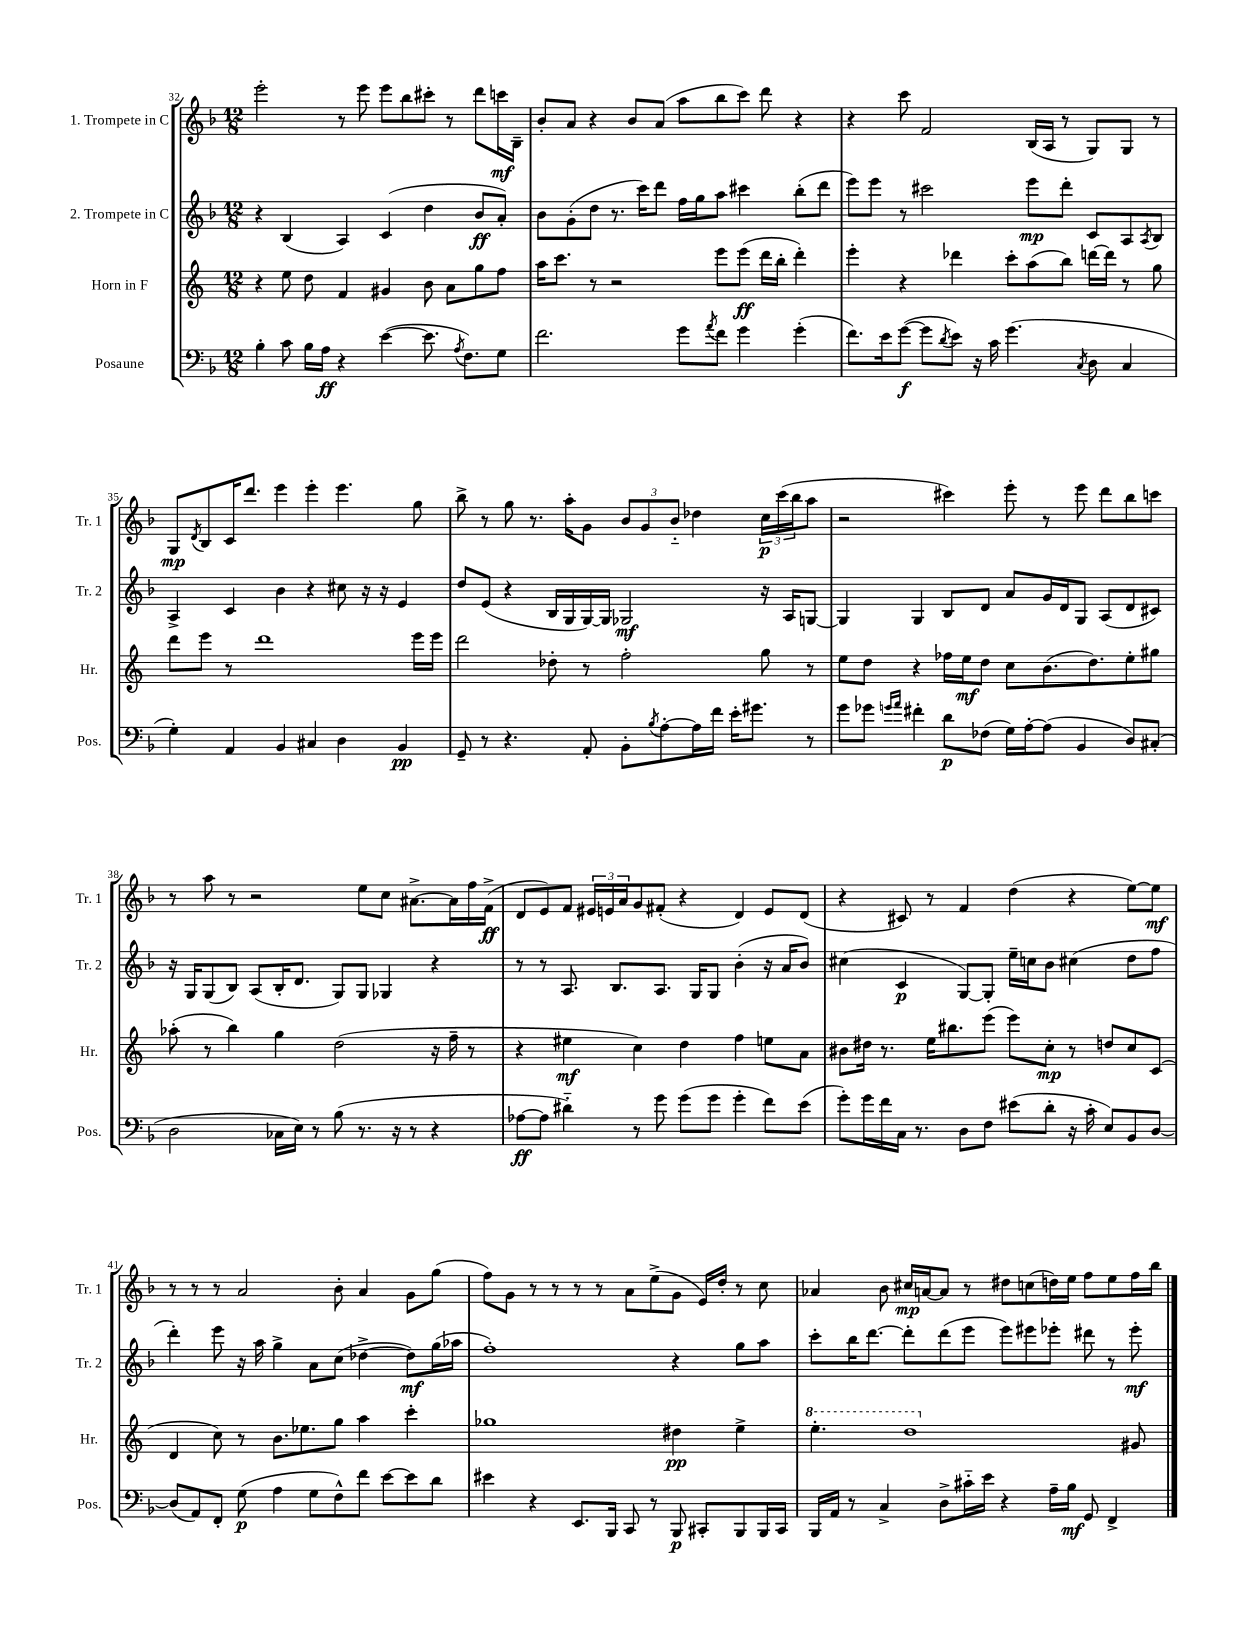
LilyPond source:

<<
\new StaffGroup <<
\new Staff = "s0" \with { instrumentName = "1. Trompete in C" shortInstrumentName = "Tr. 1" } {
    \clef treble \key f \major \numericTimeSignature \time 12/8
    e'''2-. r8 e'''8 e'''8 bes''8 cis'''8-. r8 d'''8 c'''16\mf bes16-- |
    bes'8-. a'8 r4 bes'8 a'8( a''8 bes''8 c'''8) d'''8 r4 |
    r4 c'''8 f'2 bes16( a16 r8 g8) g8 r8 |
    g8\mp \acciaccatura { d'8 } bes8 c'16 d'''8. e'''4 e'''4-. e'''4. g''8 |
    bes''8-> r8 g''8 r8. a''16-. g'8 \tuplet 3/2 { bes'8 g'8 bes'8-_ } des''4 \tuplet 3/2 { c''16\p c'''16( bes''16 } a''8 |
    r2 cis'''4) e'''8-. r8 e'''8 d'''8 bes''8 c'''8 |
    r8 a''8 r8 r2 e''8 c''8 ais'8.~-> ais'16 f''16 f'16->\ff( |
    d'8 e'8) f'8 \tuplet 3/2 { eis'16 e'16 a'16 } g'8 fis'8-.( r4 d'4) e'8 d'8( |
    r4 cis'8) r8 f'4 d''4( r4 e''8~) e''8\mf |
    r8 r8 r8 a'2 bes'8-. a'4 g'8 g''8( |
    f''8) g'8 r8 r8 r8 r8 a'8 e''8->( g'8 e'16) d''16-. r8 c''8 |
    aes'4 bes'8 cis''16\mp a'16~ a'8 r8 dis''8 c''8( d''16) e''16 f''8 e''8 f''16 bes''16 \bar "|." |
}
\new Staff = "s1" \with { instrumentName = "2. Trompete in C" shortInstrumentName = "Tr. 2" } {
    \clef treble \key f \major \numericTimeSignature \time 12/8
    r4 bes4( a4) c'4( d''4 bes'8\ff a'8-.) |
    bes'8 g'8-.( d''8 r8. c'''16) d'''8 f''16 g''16 a''8 cis'''4 bes''8-.( d'''8 |
    e'''8) e'''8 r8 cis'''2 e'''8\mp d'''8-. c'8 a8 \acciaccatura { a8 } bes8 |
    a4-> c'4 bes'4 r4 cis''8 r16 r16 e'4 |
    d''8 e'8( r4 bes16 g16 g16~) g16 ges2\mf r16 a16 g8~ |
    g4 g4 bes8 d'8 a'8 g'16 d'16 g8 a8( d'8 cis'8) |
    r16 g16 g8( bes8) a8( bes16-. d'8. g8) g8 ges4 r4 |
    r8 r8 a8. bes8. a8. g16 g8 bes'4-.( r16 a'16 bes'8) |
    cis''4( c'4\p g8~) g8-. e''16-- c''16 bes'8 cis''4( d''8 f''8 |
    d'''4-.) e'''8 r16 a''16 g''4-> a'8 c''8( des''4~-> des''8\mf) g''16( aes''16 |
    f''1-.) r4 g''8 a''8 |
    c'''8-. bes''16 d'''8.~ d'''8-. d'''8( e'''8 e'''8) eis'''8 ees'''8-. dis'''8 r8 ees'''8-.\mf \bar "|." |
}
\new Staff = "s2" \with { instrumentName = "Horn in F" shortInstrumentName = "Hr." } {
    \clef treble \key c \major \numericTimeSignature \time 12/8
    r4 e''8 d''8 f'4 gis'4 b'8 a'8 g''8 f''8 |
    a''16 c'''8. r8 r2 e'''8 e'''8\ff( d'''16 b''16-. d'''4-.) |
    e'''4-. r4 des'''4 c'''8-. a''8( b''8) d'''16~ d'''16 r8 g''8 |
    d'''8 e'''8 r8 d'''1 e'''16 e'''16 |
    d'''2 des''8-. r8 f''2-. g''8 r8 |
    e''8 d''8 r4 fes''16 e''16\mf d''8 c''8 b'8.( d''8.) e''8-. gis''8 |
    aes''8-.( r8 b''4) g''4 d''2( r16 f''16-- r8 |
    r4 eis''4\mf c''4) d''4 f''4 e''8 a'8 |
    bis'8 dis''16 r8. e''16 bis''8. e'''8( e'''8) c''8-.\mp r8 d''8 c''8 c'8( |
    d'4 c''8) r8 b'8. ees''8. g''8 a''4 c'''4-. |
    ges''1 dis''4\pp e''4-> |
    \ottava #1 e'''4.-. d'''1 \ottava #0 gis'8 \bar "|." |
}
\new Staff = "s3" \with { instrumentName = "Posaune" shortInstrumentName = "Pos." } {
    \clef bass \key f \major \numericTimeSignature \time 12/8
    bes4-. c'8 bes16 a16\ff r4 e'4~( e'8. \acciaccatura { a8 } f8.) g8 |
    f'2. g'8 \acciaccatura { a'8 } f'8 g'4 g'4-.( |
    f'8.) e'16 g'8~\f( g'8 \acciaccatura { d'8 } e'8) r16 c'16 g'4.( \acciaccatura { c8 } d8 c4 |
    g4-.) a,4 bes,4 cis4 d4 bes,4\pp |
    g,8-- r8 r4. a,8-. bes,8-. \acciaccatura { bes8 } a8~-. a16 f'16 e'16-. gis'8. r8 |
    g'8 ges'8 \grace { g'16 a'16 } fis'4-. d'8\p fes8( g16) a16~-. a8( bes,4 d8) cis8-.( |
    d2 ces16 e16) r8 bes8( r8. r16 r8 r4 |
    aes8~\ff aes8 dis'4-_) r8 g'8 g'8( g'8 g'4-. f'8) e'8( |
    g'8-.) g'16 f'16 c16 r8. d8 f8 eis'8( d'8-. r16 c'16-. e8) bes,8 d8~ |
    d8( a,8) f,8-. g8\p( a4 g8 f8-^) f'8 e'8~ e'8 d'8 |
    eis'4 r4 e,8. bes,,16 c,8 r8 bes,,8\p cis,8-. bes,,8 bes,,16 cis,16 |
    bes,,16 a,16 r8 c4-> d8-> cis'16-_ e'16 r4 a16-- bes16\mf g,8 f,4-> \bar "|." |
}
>>
>>
\layout { \context { \Score currentBarNumber = #32 } }
